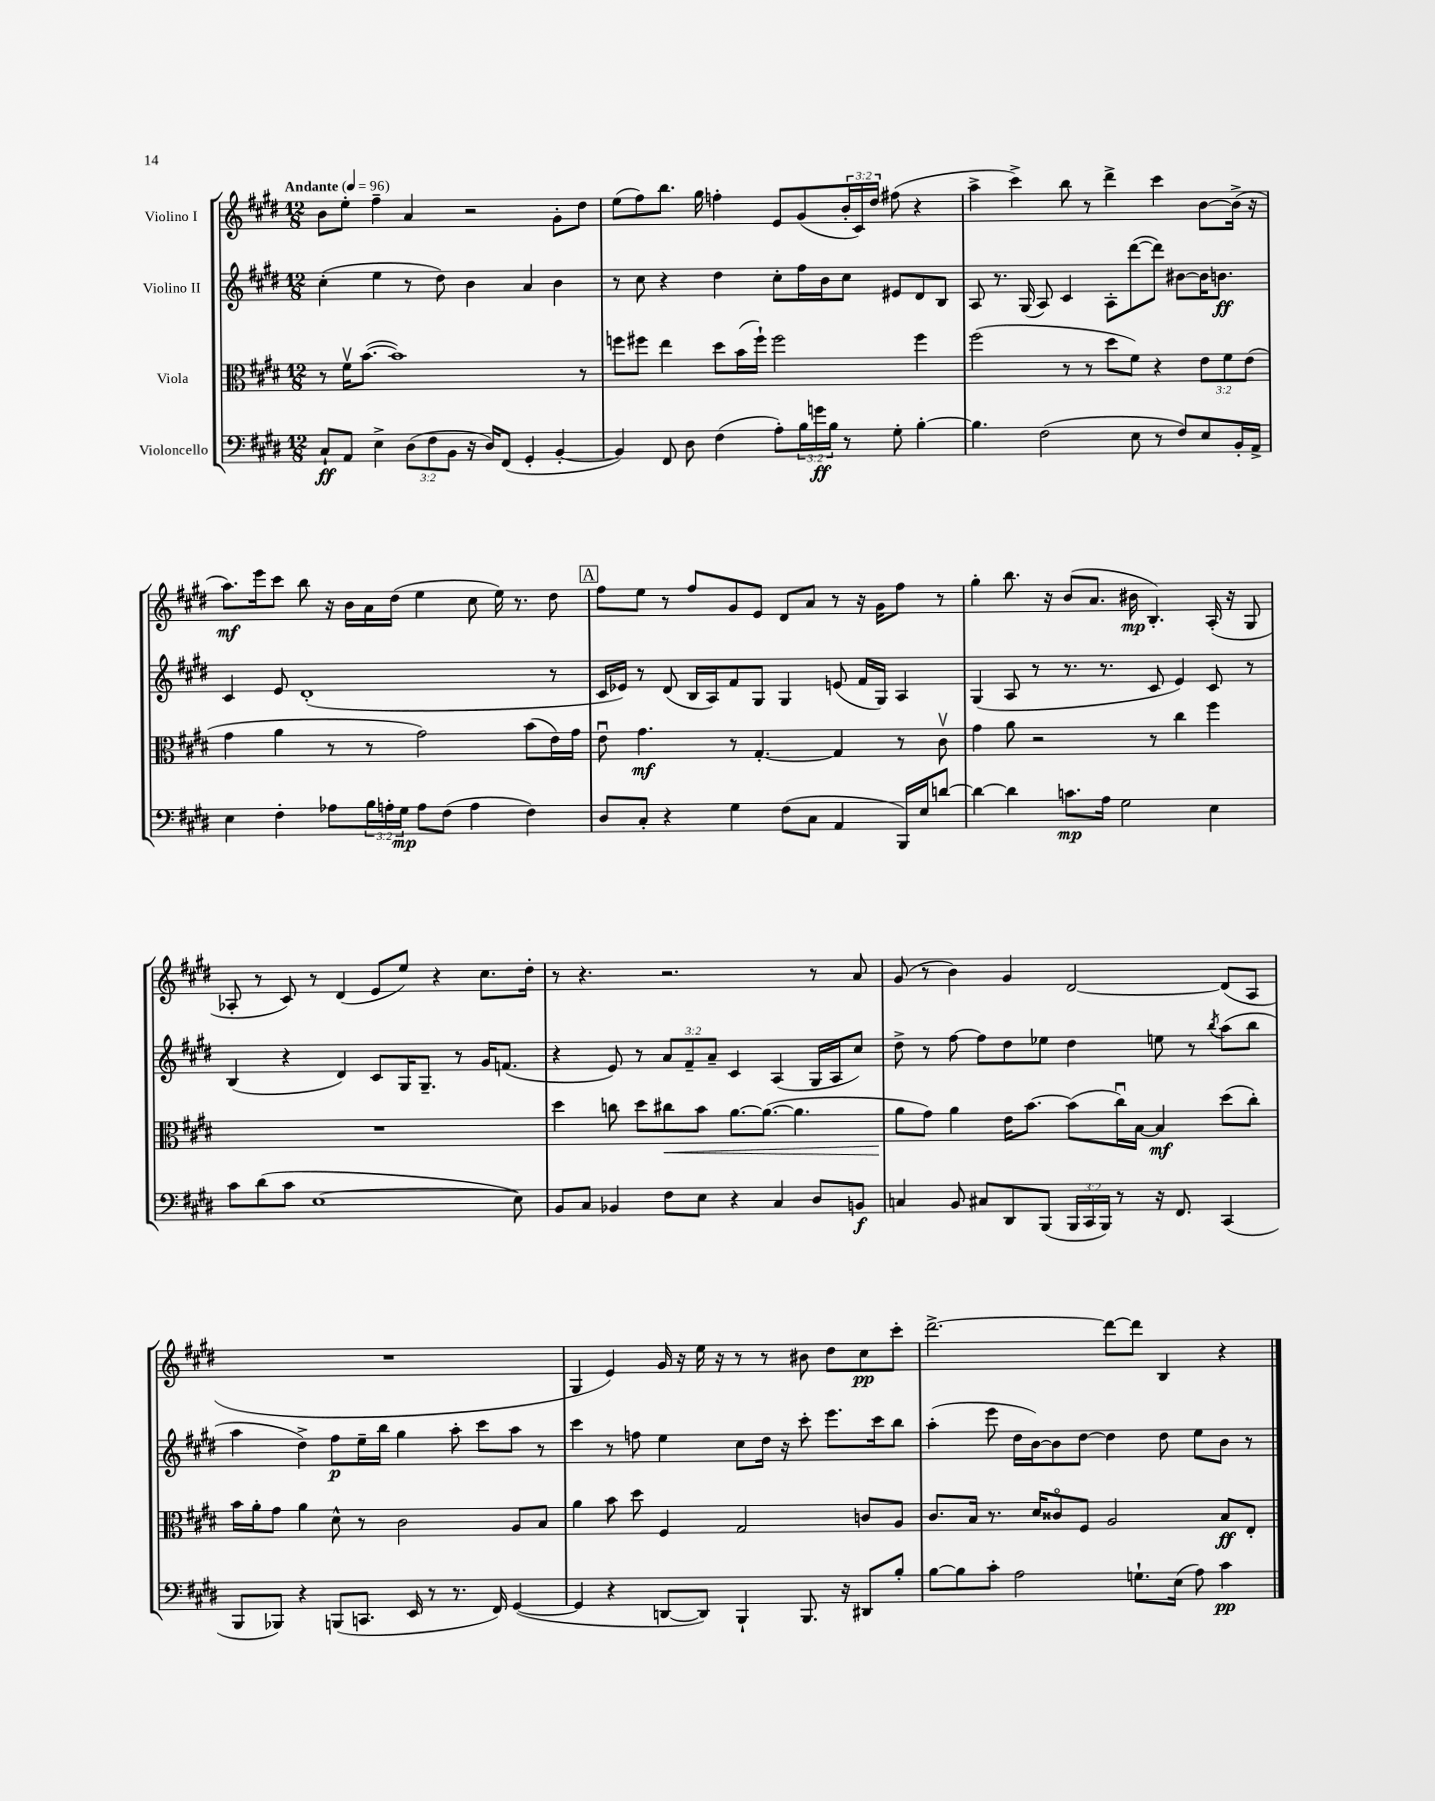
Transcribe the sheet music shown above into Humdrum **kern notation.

**kern	**kern	**kern	**kern
*staff4	*staff3	*staff2	*staff1
*clefF4	*clefC3	*clefG2	*clefG2
*k[f#c#g#d#]	*k[f#c#g#d#]	*k[f#c#g#d#]	*k[f#c#g#d#]
*M12/8	*M12/8	*M12/8	*M12/8
*MM96	*MM96	*MM96	*MM96
8C#`	8r	(4cc#'	8b
8AA	16f#v	.	8ee'
.	([8.b	.	.
4E^	.	4ee	4ff#~
.	1b])	.	.
(12D#	.	8r	4a
12F#	.	.	.
.	.	8dd#)	.
12BB	.	.	.
16r	.	4b	2r
16D#)	.	.	.
(8FF#	.	.	.
4GG#'	.	4a	.
[4BB'	.	4b	8g#'
.	8r	.	8dd#
=	=	=	=
4BB])	8ff	8r	(8ee
.	8ff#	8cc#	8ff#)
8FF#	4ee	4r	8.bb
8D#	.	.	.
.	.	.	16gg#
(4F#	8dd#	4dd#	4ff'
.	(16b	.	.
.	16ff#`)	.	.
8A')	2ff#	8cc#'	8e
24B	.	16ff#	(8g#
24g	.	.	.
.	.	16b	.
24B	.	.	.
8r	.	8cc#	24b'
.	.	.	24c#)
.	.	.	24dd#
8G#'	.	8e#	(8ff#
[4B'	4ff#	8d#	4r
.	.	8B	.
=	=	=	=
4.B]	(2ff#	8A	4aa^
.	.	8.r	.
.	.	.	4ccc#^)
.	.	(16G#	.
(2F#	.	8A)	.
.	8r	4c#	8bb
.	8r	.	8r
.	8dd#	8A'	4ddd#^
8E	8f#)	([8ddd#	.
8r	4r	8ddd#])	4ccc#
8F#)	.	[8b#	.
8E	12e	16b#]	[8b
.	.	8.b	.
.	12f#	.	.
16BB'	.	.	(16b^]
.	(12e	.	.
16AA^	.	.	16r
=	=	=	=
4E	4g#	4c#	8.aa)
.	.	.	16eee
4F#'	4a	8e	8ccc#
.	.	(1d#'	8bb
8A-	8r	.	16r
.	.	.	16b
24B	8r	.	16a
24A'	.	.	.
.	.	.	(16dd#
24G#	.	.	.
8A	2g#)	.	4ee
(8F#	.	.	.
4A	.	.	8cc#
.	.	.	16ee)
.	.	.	8.r
4F#)	(8b	.	.
.	16e)	8r	8dd#
.	16g#	.	.
=	=	=	=
8D#	8eu	16c#	8ff#
.	.	16e-)	.
8C#'	4.g#	8r	8ee
4r	.	(8d#	8r
.	.	16B	8ff#
.	.	16A)	.
4G#	8r	8f#	8g#
.	[4.G#'	8G#	8e
(8F#	.	4G#	8d#
8C#	.	.	8a
4AA	4G#]	(8e	8r
.	.	16f#	16r
.	.	16G#)	16g#
16BBB)	8r	4A	8ff#
16E	.	.	.
[8d	8c#v	.	8r
=	=	=	=
4d_	4g#	(4G#	4gg#'
4d]	8a	8A	8.bb
.	2r	8r	.
.	.	.	16r
8.c	.	8.r	(8b
.	.	.	8.a
16A	.	8.r	.
2G#	.	.	.
.	.	.	16b#
.	8r	8c#	4.B')
.	4cc#	4e)	.
4E	4ff#	8c#	(16A'
.	.	.	16r
.	.	8r	8G#
=	=	=	=
8c#	1.r	(4B	8A-'
(8d#	.	.	8r
8c#	.	4r	8c#)
[1E	.	.	8r
.	.	4d#)	(4d#
.	.	8c#	8e
.	.	16G#	8ee)
.	.	8.G#~	.
.	.	.	4r
.	.	8r	.
.	.	16g#	8.cc#
.	.	(8.f	.
8E])	.	.	.
.	.	.	16dd#'
=	=	=	=
8BB	4dd#	4r	8r
8C#	.	.	4.r
4BB-	8cc	8e)	.
.	8dd#	8r	.
8F#	8cc#	12a	2.r
.	.	12f#~	.
8E	8b	.	.
.	.	12a~	.
4r	[8.a	4c#	.
.	(8.a_	.	.
4C#	.	(4A	.
.	4.a]	.	.
8D#	.	16G#	8r
.	.	16A	.
8BB	.	8cc#)	8a
=	=	=	=
4C	8a	8dd#^	(8g#
.	8g#)	8r	8r
8BB	4a	[8ff#	4b)
8C#	.	8ff#]	.
8DD#	16e	8dd#	4g#
.	[8.b	.	.
(8BBB	.	8ee-	.
24BBB	(8b]	4dd#	[2d#
24CC#	.	.	.
24BBB)	.	.	.
8r	16cc#u)	.	.
.	[16B	.	.
16r	4B]	8ee	.
8.FF#	.	.	.
.	.	8r	.
.	.	8qbb	.
(4CC#	(8dd#	(8aa	(8d#]
.	8cc#')	8bb	8A
=	=	=	=
8BBB	16b	4aa	1.r
.	16a'	.	.
8BBB-)	8g#	.	.
4r	4a	4dd#^)	.
(8BBB	8d#^^	8ff#	.
8.CC	8r	16ee~	.
.	.	16bb	.
.	2c#	4gg#	.
16EE	.	.	.
8r	.	.	.
8.r	.	8aa'	.
.	.	8ccc#	.
16FF#)	.	.	.
([4GG#	8A	8aa	.
.	8B	8r	.
=	=	=	=
4GG#]	4a	4ccc#	4G#
4r	8b	8r	4e)
.	8dd#	8ff	.
[8DD	4F#	4ee	16g#
.	.	.	16r
8DD])	.	.	16ee
.	.	.	16r
4BBB`	2G#	8cc#	8r
.	.	16dd#	8r
.	.	16r	.
8.BBB	.	8ccc#'	8b#
.	.	8.eee	8dd#
16r	.	.	.
8DD#	8c	.	8cc#
.	.	16ccc#	.
8B'	8A	8bb	8ccc#'
=	=	=	=
[8B	8.c#	(4aa'	[2.ddd#^
8B]	.	.	.
.	16B	.	.
8c#'	8.r	8eee	.
2A	.	16dd#	.
.	16d#	[16b)	.
.	8c##o	8b]	.
.	8F#	[8dd#	.
.	2A	4dd#]	8ddd#_
8.G`	.	.	8ddd#]
.	.	8dd#	4B
(16E	.	.	.
8A)	.	8ee	.
4c#	8B	8b	4r
.	8E'	8r	.
==	==	==	==
*-	*-	*-	*-
